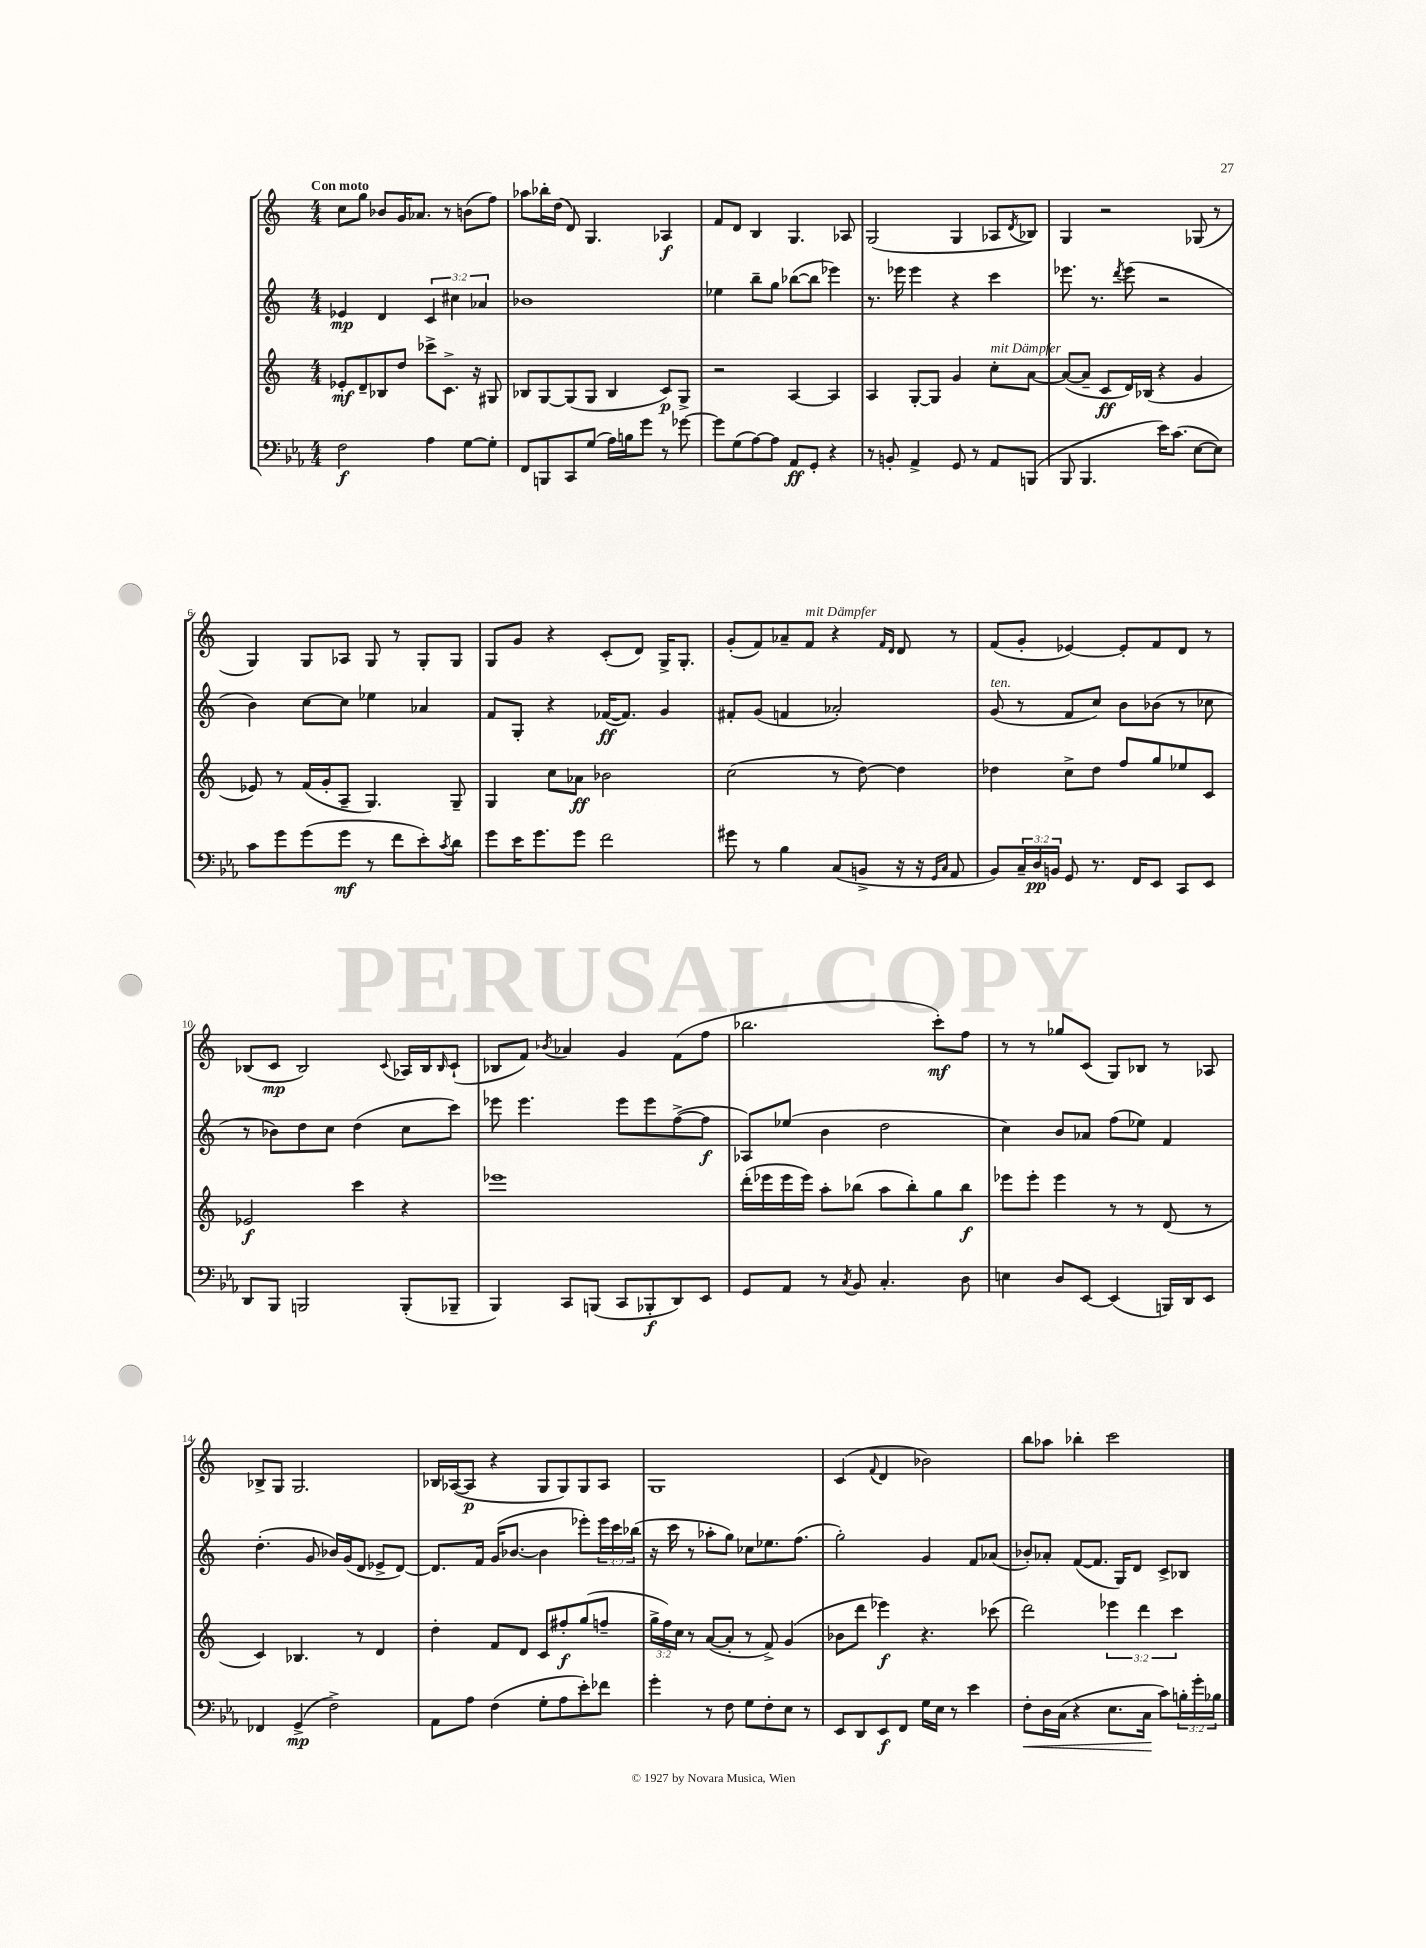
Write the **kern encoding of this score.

**kern	**kern	**kern	**kern
*staff4	*staff3	*staff2	*staff1
*clefF4	*clefG2	*clefG2	*clefG2
*k[b-e-a-]	*k[]	*k[]	*k[]
*M4/4	*M4/4	*M4/4	*M4/4
2F	8e-'	4e-	8cc
.	8d~	.	8gg
.	8B-	4d	8b-
.	8dd	.	16g
.	.	.	8.a-
4A-	8ccc-^	6c	.
.	8.c^	.	8r
.	.	6cc#	.
[8G	.	.	(8b
.	16r	.	.
.	.	6a-	.
8G']	8G#	.	8ff)
=	=	=	=
8FF	8B-	1b-	8aa-
8BBB	[8G	.	16bb-'
.	.	.	(16dd
8CC	(8G]	.	8d)
(8G	8G	.	4.G
16A-)	4B-	.	.
16B	.	.	.
8g	.	.	.
8r	8c)	.	4A-
[8g-	8G^	.	.
=	=	=	=
8g-]	2r	4ee-	8f
(8G	.	.	8d
[8A-)	.	8bb~	4B
8A-]	.	8gg	.
8AA-	[4A	([8bb-	4.G
8GG'	.	8bb-]	.
4r	4A]	4eee-)	.
.	.	.	8A-
=	=	=	=
8r	4A	8.r	(2G
8BB'	.	.	.
.	.	16eee-	.
4AA-^	[8G'	4eee-	.
.	8G]	.	.
8GG	4g	4r	4G
8r	.	.	.
8AA-	8cc'	4ccc	8A-
.	.	.	8qd
(8BBB	[8a	.	8B-)
=	=	=	=
8BBB-	(8a_	8.eee-	4G
4.BBB-	8a~]	.	.
.	.	8.r	.
.	8c	.	2r
.	.	8qddd	.
.	16d)	(8eee-	.
.	(16B-	.	.
16e-)	4r	2r	.
(8.c	.	.	.
[8E-	4g	.	(8G-
8E-])	.	.	8r
=	=	=	=
8c	8e-)	4b)	4G)
8g	8r	.	.
(8g	(16f	[8cc	8G
.	16g'	.	.
8g	8A~	8cc]	8A-
8r	4.G)	4ee-	8G
8f	.	.	8r
8e-')	.	4a-	8G'
8qc	.	.	.
8d	8G~	.	8G
=	=	=	=
8g	4G	8f	8G
16e-	.	8G'	8g
8.g	.	.	.
.	8cc	4r	4r
8g	8a-	.	.
2f	2b-	([16f-	(8c'
.	.	8.f-])	.
.	.	.	8d)
.	.	4g	16G^
.	.	.	8.G'
=	=	=	=
8g#	(2cc	8f#'	(8g'
8r	.	(8g	8f)
4B-	.	4f	8a-~
.	.	.	8f
(8C	8r	2a-')	4r
8BB^	[8dd)	.	.
.	.	.	16qqf
.	.	.	16qqd
16r	4dd]	.	8d
16r	.	.	.
16qqGG	.	.	.
16qqC	.	.	.
8AA-	.	.	8r
=	=	=	=
8BB-)	4dd-	(8g	(8f
24C~	.	8r	8g'
24D	.	.	.
24BB	.	.	.
8GG	8cc^	8f	[4e-)
8.r	8dd-	8cc)	.
.	8ff	8b	8e-']
16FF	.	.	.
8EE-	8gg	(8b-	8f
8CC	8ee-	8r	8d
8EE-	8c	8cc-	8r
=	=	=	=
8DD	2e-	8r	(8B-
8BBB-	.	8b-)	8c
2BBB	.	8dd	2B-)
.	.	8cc	.
.	4ccc	(4dd	.
.	.	.	8qqc
(8BBB'	4r	8cc	16A-
.	.	.	16B-
.	.	.	16qqB-
8BBB-~	.	8ccc)	(8c`
=	=	=	=
4BBB-)	1eee-	8eee-	8B-
.	.	4.eee-	8f)
.	.	.	8qb-
8CC	.	.	4a-
(8BBB	.	.	.
8CC	.	8eee-	4g
8BBB-'	.	8eee-	.
8DD)	.	([8ff^	(8f
8EE-	.	8ff]	8ff
=	=	=	=
8GG	(16ddd'	8A-)	2.bb-
.	16eee-	.	.
8AA-	16eee-	(8ee-	.
.	16eee-)	.	.
8r	8aa'	4b	.
8qC	.	.	.
8BB-	(8bb-	.	.
4.C'	8aa	2dd	.
.	8bb-')	.	.
.	8gg	.	8ccc')
8D	8bb-	.	8ff
=	=	=	=
4E	8eee-	4cc)	8r
.	8eee-'	.	8r
8D	4eee-	8b	8gg-
[8EE-	.	8a-	(8c
(4EE-]	8r	(8ff	8G)
.	8r	8ee-)	8B-
16BBB)	(8d	4f	8r
16DD	.	.	.
8EE-	8r	.	8A-
=	=	=	=
4FF-	4c)	(4.dd'	8B-^
.	.	.	8G
(4GG^	4.B-	.	2.G
.	.	8g	.
2F^)	.	16b-)	.
.	.	(16g	.
.	8r	8d	.
.	4d	8e-^	.
.	.	[8d)	.
=	=	=	=
8AA-	4dd'	8.d]	16B-
.	.	.	([16A-
8A-	.	.	8A-]
.	.	16f	.
(4F	8f	(16g	4r
.	.	[8.b-	.
.	8d	.	.
8G'	8c	4b-]	8G
8A-	8ff#'	.	8G)
8e-')	(8gg	8eee-')	8G
8f-	8ff~	24eee-	8A-
.	.	24ccc	.
.	.	(24bb-	.
=	=	=	=
4g'	24gg^	16r	1G
.	24ff)	.	.
.	.	16ccc	.
.	24cc	.	.
.	8r	8r	.
8r	([8a	8aa-'	.
8F	8a']	8gg)	.
8G	8r	8cc-	.
8F'	8f^)	8.ee-	.
8E-	(4g	.	.
.	.	(8.ff	.
8r	.	.	.
=	=	=	=
8EE-	8b-	2gg')	(4c
8DD	8ddd	.	.
.	.	.	8qqf
8EE-	4eee-)	.	4d
8FF	.	.	.
16G	4.r	4g	2b-)
16E-	.	.	.
8r	.	.	.
4e-	.	8f	.
.	(8ccc-	(8a-	.
=	=	=	=
8F'	2ddd)	8b-')	8bb
16D	.	8a-'	8aa-
(16C	.	.	.
4r	.	([8f	4bb-'
.	.	8.f]	.
8.E-	6eee-	.	2ccc
.	.	16G)	.
.	.	8d	.
.	6ddd	.	.
16C	.	.	.
8c)	.	8c^	.
.	6ccc	.	.
24B'	.	8B-	.
24g'	.	.	.
24B-	.	.	.
==	==	==	==
*-	*-	*-	*-
